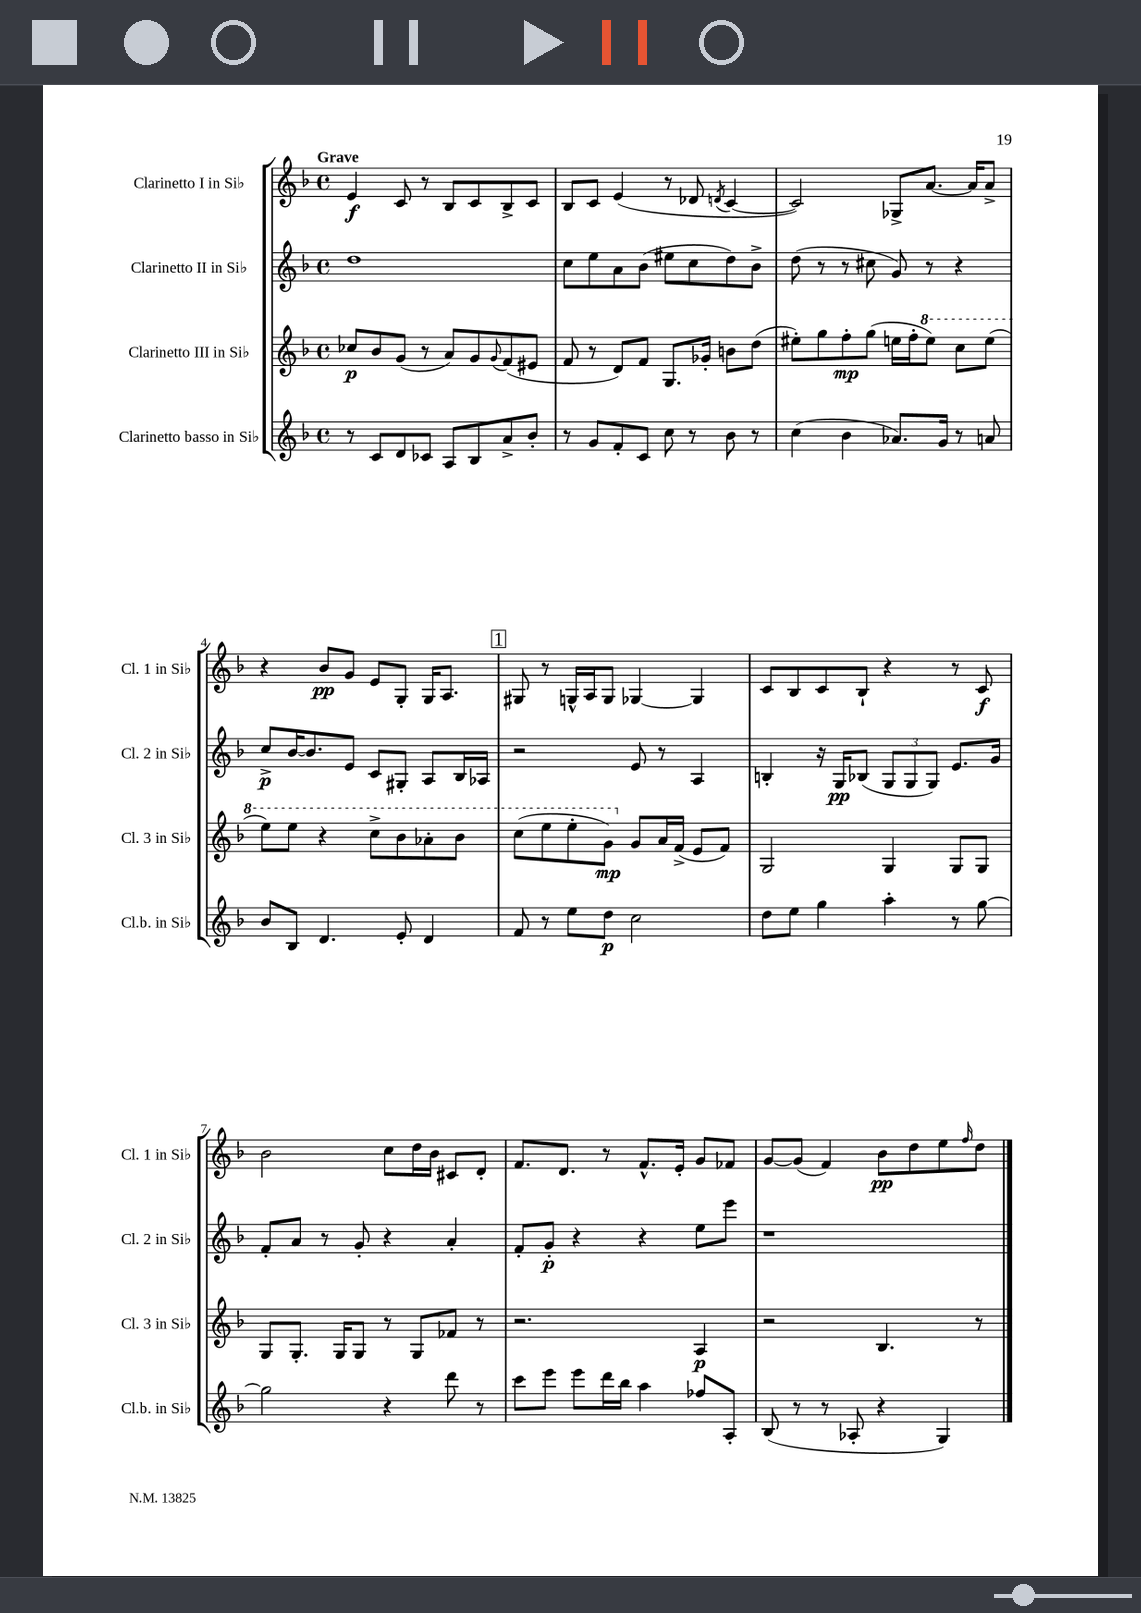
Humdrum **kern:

**kern	**kern	**kern	**kern
*staff4	*staff3	*staff2	*staff1
*clefG2	*clefG2	*clefG2	*clefG2
*k[b-]	*k[b-]	*k[b-]	*k[b-]
*M4/4	*M4/4	*M4/4	*M4/4
*met(c)	*met(c)	*met(c)	*met(c)
8r	8cc-	1dd	4e
8c	8b-	.	.
8d	(8g	.	8c
8c-	8r	.	8r
8A	8a)	.	8B-
8B-	8g	.	8c
.	8qqg	.	.
8a^	(8f	.	8B-^
8b-'	8e#	.	8c
=	=	=	=
8r	8f	8cc	8B-
8g	8r	8ee	8c
8f'	8d)	8a	(4e
8c	8f	(8b-	.
8cc	8.G	8ee#	8r
8r	.	8cc	8d-
.	16g-'	.	.
.	.	.	8qd
8b-	8b	8dd)	[4c
8r	(8dd	8b-^	.
=	=	=	=
(4cc	8ee#')	(8dd	2c])
.	8gg	8r	.
4b-	8ff'	8r	.
.	(8gg	8cc#	.
8.a-)	16ee	8g)	8G-^
.	16ff'	.	.
.	8eee)	8r	[8.a
16g	.	.	.
8r	8ccc	4r	.
.	.	.	16a]
8a	(8eee	.	8a^
=	=	=	=
8b-	8eee)	8cc^	4r
8B-	8eee	[16b-	.
.	.	8.b-]	.
4.d	4r	.	8b-
.	.	8e	8g
.	8ccc^	8c	8e
8e'	8bb-	8G#'	8G'
4d	8aa-'	8A	16G
.	.	.	8.A
.	8bb-	16B-	.
.	.	16A-	.
=	=	=	=
8f	(8ccc	2r	8G#
8r	8eee	.	8r
8ee	8eee'	.	16G^^
.	.	.	16A
8dd	8gg)	.	8G
2cc	8g	8e	[4G-
.	16a	8r	.
.	(16f^	.	.
.	8e	4A	4G-]
.	8f)	.	.
=	=	=	=
8dd	2G	4B'	8c
8ee	.	.	8B-
4gg	.	16r	8c
.	.	16G	.
.	.	(8B-	8B-`
4aa'	4G	12G	4r
.	.	12G	.
.	.	12G)	.
8r	8G	8.e	8r
[8gg	8G	.	8c
.	.	16g	.
=	=	=	=
2gg]	8G	8f'	2b-
.	8.G'	8a	.
.	.	8r	.
.	16G	.	.
.	8G	8g'	.
4r	8r	4r	8cc
.	8G	.	16dd
.	.	.	16b-
8ddd	8f-	4a'	8c#
8r	8r	.	8d'
=	=	=	=
8ccc	2.r	8f'	8.f
8eee	.	8g'	.
.	.	.	8.d
8eee	.	4r	.
16ddd	.	.	8r
16bb-	.	.	.
4aa	.	4r	8.f^^
.	.	.	16e'
8ff-	4A	8ee	8g
8A'	.	8eee	8f-
=	=	=	=
(8B-	2r	1r	[8g
8r	.	.	(8g]
8r	.	.	4f)
8A-'	.	.	.
4r	4.B-	.	8b-
.	.	.	8dd
4G)	.	.	8ee
.	.	.	16qqff
.	8r	.	8dd
==	==	==	==
*-	*-	*-	*-
